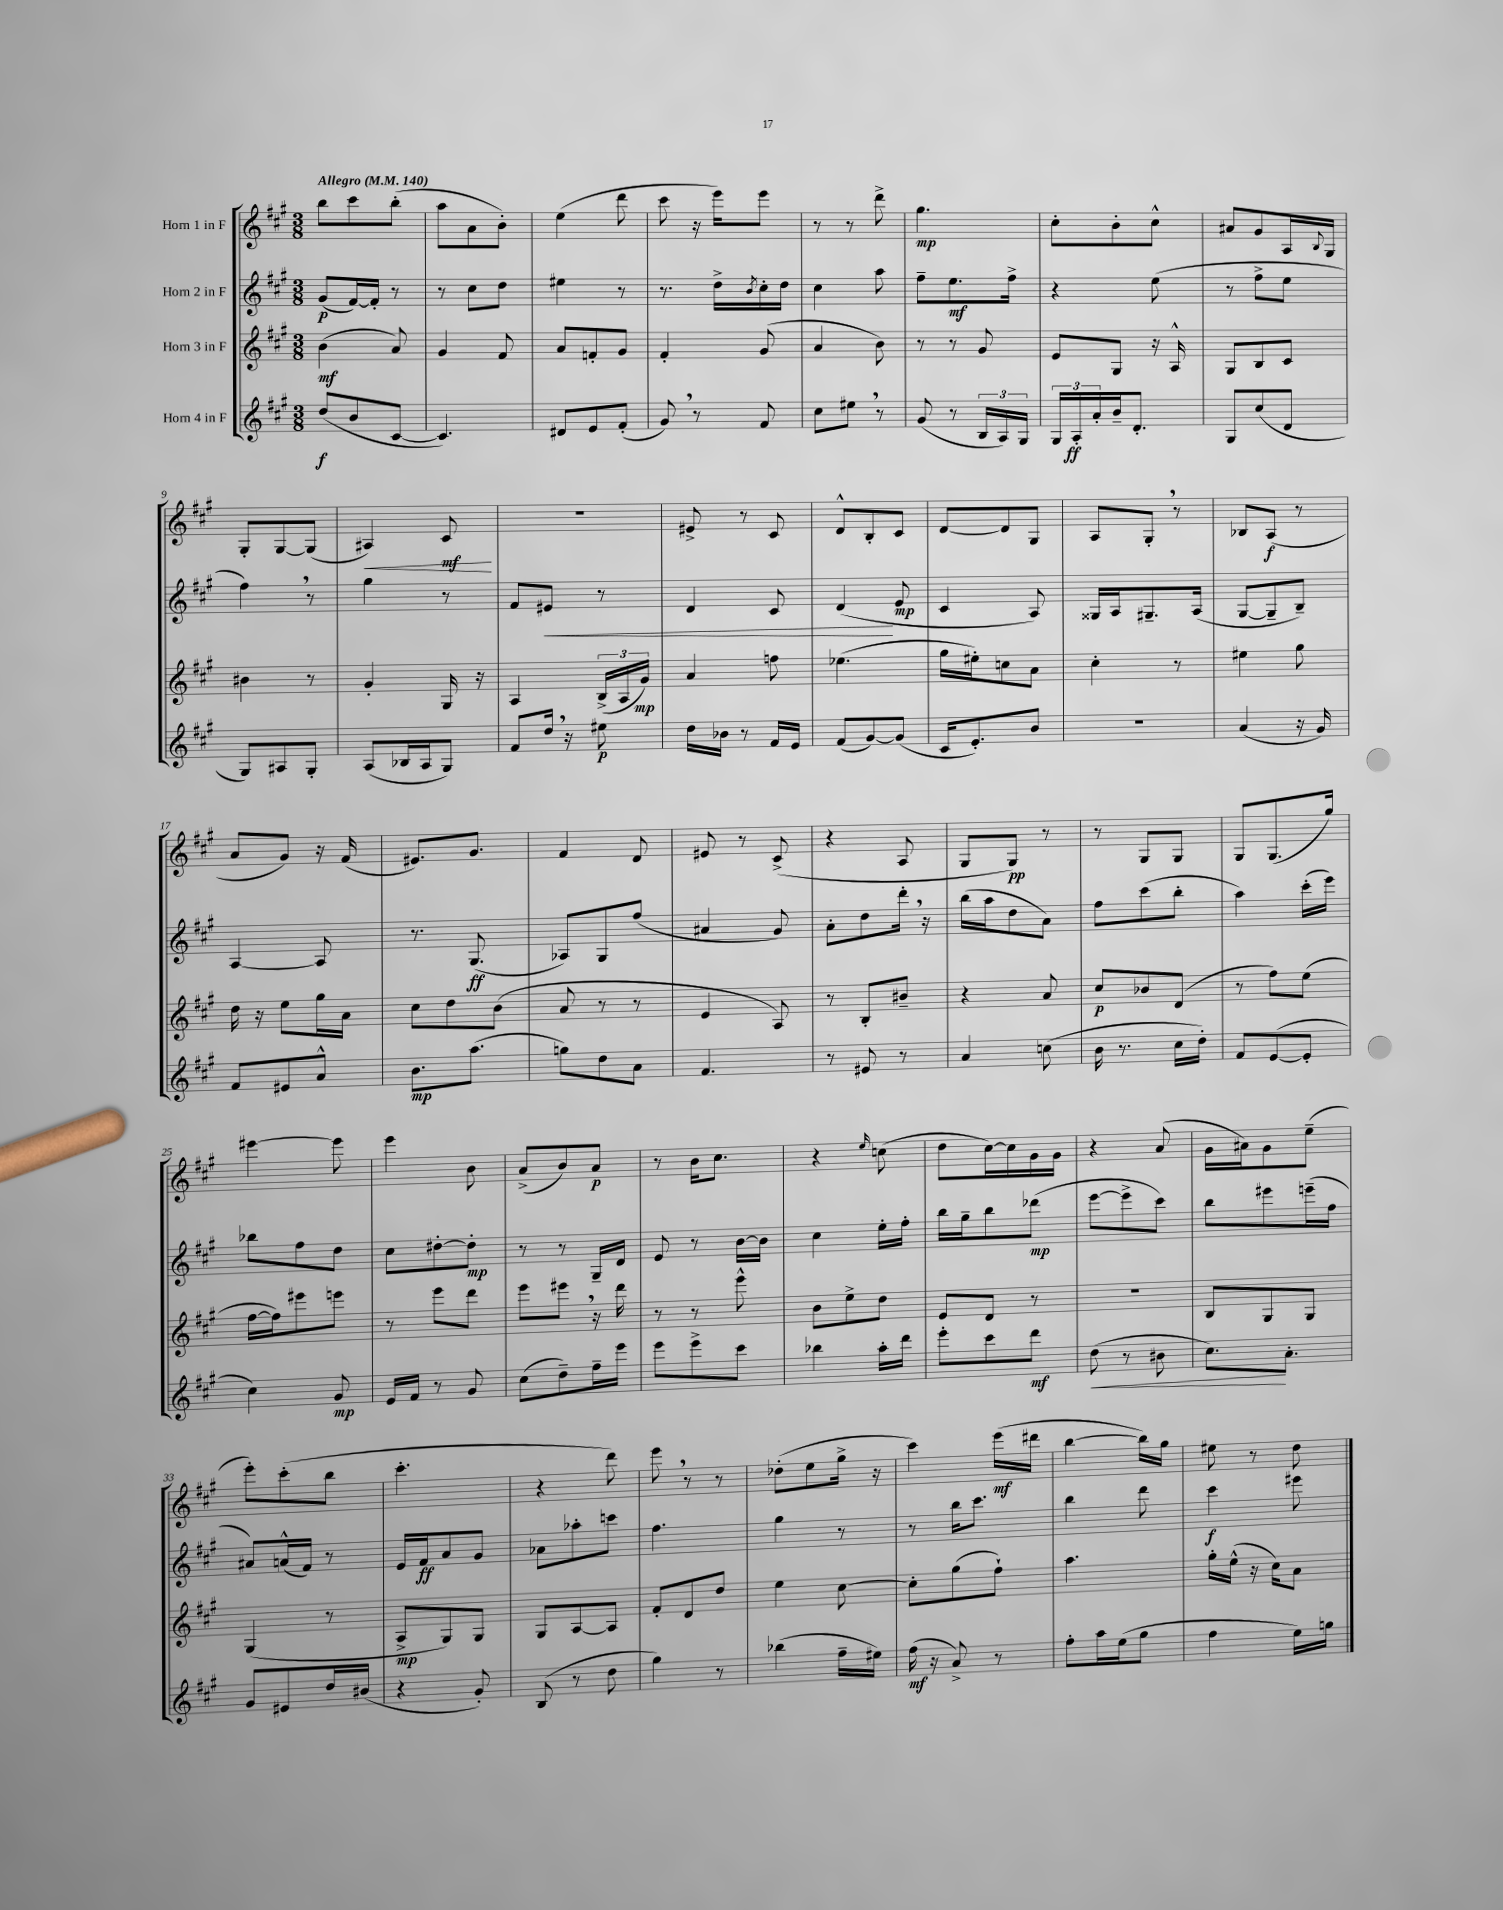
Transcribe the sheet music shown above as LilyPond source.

<<
\new StaffGroup <<
\new Staff = "s0" \with { instrumentName = "Horn 1 in F" } {
    \clef treble \key a \major \numericTimeSignature \time 3/8 \tempo "Allegro" 4 = 140
    b''8 cis'''8 b''8-.( |
    a''8 a'8 b'8-.) |
    e''4( d'''8 |
    cis'''8 r16 e'''16) e'''8 |
    r8 r8 d'''8-> |
    gis''4.\mp |
    cis''8-. b'8-. cis''8-^ |
    ais'8 gis'8 a16 \appoggiatura { b8 } gis16 |
    gis8-. gis8~ gis8( |
    ais4\<) cis'8\mf\! |
    R4. |
    eis'8-> r8 cis'8 |
    d'8-^ b8-. cis'8 |
    d'8~ d'8 gis8 |
    a8 gis8-. \breathe r8 |
    bes8 a8\f( r8 |
    a'8 gis'8) r16 fis'16( |
    eis'8.) gis'8. |
    fis'4 d'8 |
    eis'8 r8 cis'8->( |
    r4 a8 |
    gis8 gis8\pp) r8 |
    r8 gis8 gis8 |
    gis8 gis8.( gis''16) |
    eis'''4~ eis'''8 |
    e'''4 b'8 |
    a'8->( b'8) a'8\p |
    r8 b'16 cis''8. |
    r4 \grace { e''16 } c''8( |
    d''8 cis''16~) cis''16 gis'16 gis'16 |
    r4 a'8( |
    gis'16 ais'16) gis'8 e''8--( |
    e'''8-.) cis'''8-.( b''8 |
    cis'''4.-. |
    r4 d'''8) |
    e'''8 \breathe r8 r8 |
    des''8-.( e''8 gis''16-> r16 |
    cis'''4) e'''16\mf( dis'''16 |
    b''4~ b''16) gis''16 |
    eis''8 r8 d''8 \bar "|." |
}
\new Staff = "s1" \with { instrumentName = "Horn 2 in F" } {
    \clef treble \key a \major \numericTimeSignature \time 3/8
    gis'8\p( fis'16~) fis'16-. r8 |
    r8 cis''8 d''8 |
    eis''4 r8 |
    r8. d''16-> \acciaccatura { b'8 } cis''16-. d''16 |
    cis''4 a''8 |
    fis''8-- e''8.\mf fis''16-> |
    r4 e''8( |
    r8 fis''8-> e''8 |
    fis''4) \breathe r8 |
    gis''4 r8 |
    fis'8 eis'8\< r8 |
    d'4 cis'8 |
    d'4\!( e'8\mp |
    cis'4 a8) |
    gisis16 a16 gis8.-- a16( |
    gis8~ gis8-- b8--) |
    a4~ a8 |
    r8. gis8.\ff( |
    aes8) gis8 fis''8( |
    ais'4 gis'8) |
    a'8-. d''8 d'''16-. \breathe r16 |
    b''16( a''16 d''8 a'8) |
    fis''8 cis'''8( b''8-. |
    a''4) cis'''16-.( e'''16) |
    bes''8 fis''8 d''8 |
    cis''8 dis''8~-. dis''8-.\mp |
    r8 r8 gis16-- d'16 |
    e'8 r8 b'16~ b'16 |
    cis''4 e''16-. fis''16-. |
    b''16 gis''16-- b''8 des'''8\mp( |
    e'''8~ e'''8-> cis'''8) |
    b''8 eis'''8 e'''16--( fis''16 |
    ais'8) a'16-^( fis'16) r8 |
    e'16 fis'16\ff a'8 gis'8 |
    aes'8 aes''8-. c'''8 |
    fis''4. |
    gis''4 r8 |
    r8 b''16 cis'''8. |
    b''4 d'''8 |
    cis'''4\f eis'''8 \bar "|." |
}
\new Staff = "s2" \with { instrumentName = "Horn 3 in F" } {
    \clef treble \key a \major \numericTimeSignature \time 3/8
    b'4\mf( a'8) |
    gis'4 fis'8 |
    a'8 f'8-. gis'8 |
    fis'4-. gis'8( |
    a'4 b'8) |
    r8 r8 gis'8 |
    e'8 gis8 r16 a16-^ |
    gis8 b8 cis'8 |
    bis'4 r8 |
    gis'4-. gis16 r16 |
    a4 \tuplet 3/2 { b16->( a16 gis'16\mp) } |
    a'4 f''8 |
    ees''4.( |
    gis''16 eis''16-.) c''8 a'8 |
    cis''4-. r8 |
    eis''4 gis''8 |
    d''16 r16 e''8 gis''16 a'16 |
    cis''8 d''8 b'8( |
    a'8 r8 r8 |
    e'4 a8) |
    r8 b8-. bis'8-- |
    r4 a'8 |
    cis''8\p bes'8 d'8( |
    r8 fis''8) e''8( |
    fis''16~ fis''16) eis'''8 e'''8 |
    r8 e'''8 d'''8 |
    e'''8 eis'''8 \breathe r16 d'''16 |
    r8 r8 e'''8-^ |
    b'8 e''8-> d''8 |
    e'8 d'8 r8 |
    R4. |
    b8 gis8 gis8 |
    gis4( r8 |
    a8->\mp gis8) gis8 |
    gis8 a8~ a8 |
    fis'8-. d'8 d''8 |
    e''4 cis''8~ |
    cis''8-. gis''8( fis''8-!) |
    a''4. |
    gis''16-. e''16-^( r16 cis''16) a'8 \bar "|." |
}
\new Staff = "s3" \with { instrumentName = "Horn 4 in F" } {
    \clef treble \key a \major \numericTimeSignature \time 3/8
    d''8\f( b'8 cis'8~ |
    cis'4.) |
    dis'8 e'8 fis'8-.( |
    gis'8) \breathe r8 fis'8 |
    cis''8 eis''8 \breathe r8 |
    gis'8( r8 \tuplet 3/2 { b16 a16) gis16 } |
    \tuplet 3/2 { gis16 a16-.\ff a'16-. } b'16-- d'8.-. |
    gis8 cis''8( d'8 |
    gis8) ais8 gis8-. |
    a8( bes16 a16 gis8) |
    fis'8 d''16 \breathe r16 eis''8\p |
    d''16 bes'16 r8 fis'16 e'16 |
    fis'8( gis'8~) gis'8( |
    cis'16 e'8.-.) b'8 |
    R4. |
    a'4( r16 gis'16) |
    fis'8 eis'8 a'8-^ |
    b'8.\mp a''8.( |
    g''8) d''8 a'8 |
    fis'4. |
    r8 eis'8 r8 |
    a'4 c''8( |
    b'16 r8. cis''16 d''16-.) |
    fis'8 e'8~( e'8-. |
    cis''4) gis'8\mp |
    e'16 fis'16 r8 gis'8 |
    cis''8( d''8--) fis''16-- e'''16 |
    e'''8 e'''8-> cis'''8 |
    bes''4 a''16-. d'''16 |
    e'''8-. cis'''8 d'''8\mf |
    d''8\<( r8 bis'8 |
    cis''8.\!) a'8.-. |
    gis'8 eis'8 d''16 bis'16( |
    r4 gis'8-.) |
    b8( r8 d''8 |
    gis''4) r8 |
    bes''4( fis''16-- eis''16) |
    fis''16\mf( r16 a'8->) r8 |
    fis''8-. a''16 e''16( gis''8 |
    fis''4 e''16) g''16 \bar "|." |
}
>>
>>
